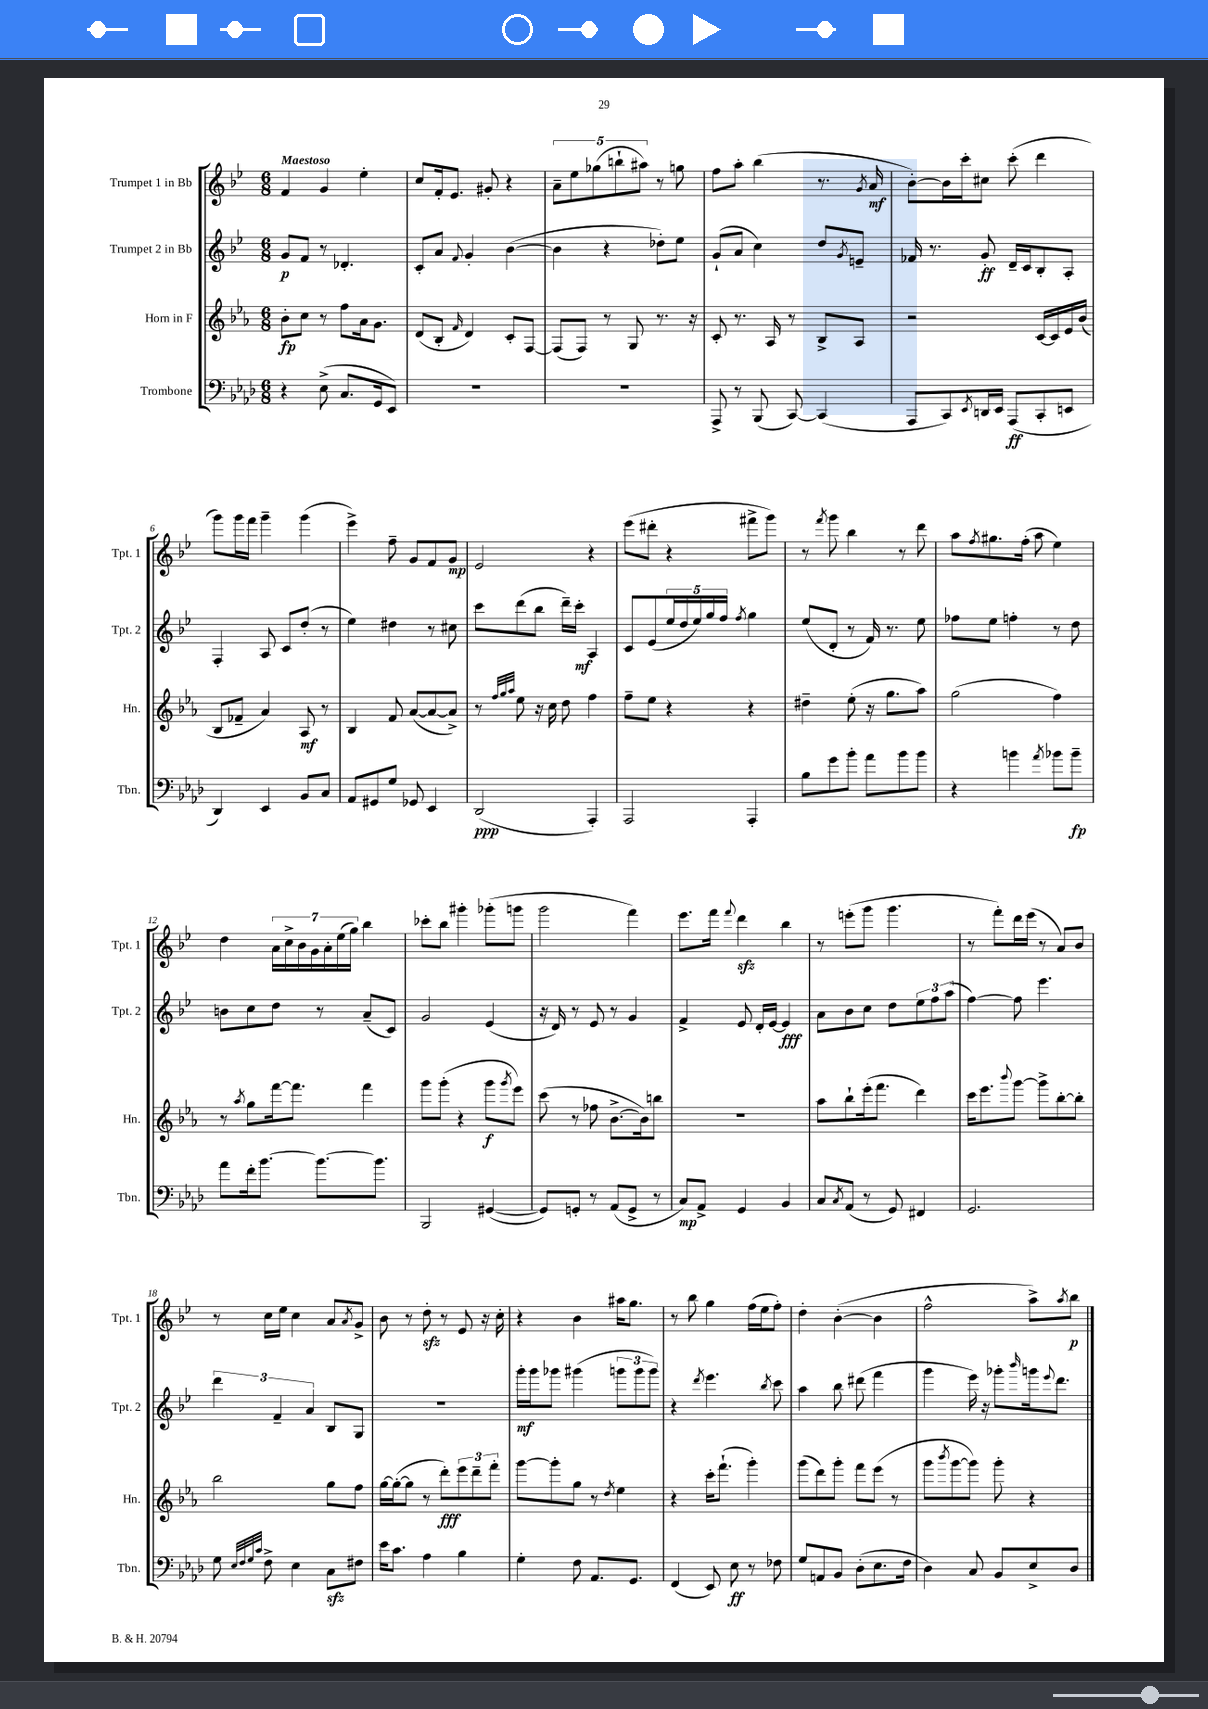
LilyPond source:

<<
\new StaffGroup <<
\new Staff = "s0" \with { instrumentName = "Trumpet 1 in Bb" shortInstrumentName = "Tpt. 1" } {
    \clef treble \key bes \major \numericTimeSignature \time 6/8 \tempo "Maestoso"
    f'4 g'4 ees''4-. |
    c''8 f'16-. ees'8. gis'8-. r4 |
    \tuplet 5/4 { a'8-- ees''8 ges''8( b''8-! ais''8) } r8 g''8 |
    f''8 a''8-. bes''4( r8. \acciaccatura { g'8 } a'16\mf |
    bes'8~-.) bes'16 c'''16-. cis''8 c'''8-.( d'''4 |
    g'''8) g'''16 f'''16 g'''4-- g'''4( |
    ees'''4->) f''8-- g'8 f'8 g'8\mp |
    ees'2 r4 |
    ees'''8( dis'''8-. r4 fis'''8-> g'''8) |
    r8 \acciaccatura { f'''8 } g'''8 bes''4 r8 d'''8 |
    a''8 \acciaccatura { f''8 } gis''8. f''16-.( a''8 ees''4) |
    d''4 \tuplet 7/4 { a'16 c''16-> bes'16 g'16 a'16-. ees''16( g''16) } bes''4 |
    ces'''8-. bes''8 gis'''4-. ges'''8-.( g'''8 |
    g'''2 f'''4) |
    ees'''8. f'''16 \appoggiatura { f'''8 } d'''4\sfz bes''4 |
    r8 e'''8-.( g'''8 g'''4. |
    r8 f'''8-.) d'''16 ees'''16( r8 a'8) bes'8 |
    r8 c''16 ees''16 c''4 a'8 \acciaccatura { a'8 } g'8-> |
    bes'8 r8 d''8-.\sfz r8 ees'8 r16 c''16-. |
    r4 bes'4 ais''16 g''8. |
    r8 bes''8 g''4 f''16( ees''16 f''8-.) |
    d''4-. bes'4~-.( bes'4 |
    f''2-^ a''8->) \acciaccatura { a''8 } bes''8\p \bar "|." |
}
\new Staff = "s1" \with { instrumentName = "Trumpet 2 in Bb" shortInstrumentName = "Tpt. 2" } {
    \clef treble \key bes \major \numericTimeSignature \time 6/8
    g'8\p f'8 r8 des'4.-. |
    c'8-. a'8 \appoggiatura { f'8 } g'4-. bes'4~( |
    bes'4 r4 des''8-.) ees''8 |
    g'8-!( a'8 c''4) d''8 \acciaccatura { g'8 } e'8-- |
    fes'16 r8. g'8-.\ff d'16-- c'16 bes8-. a8-. |
    f4-. a8 c'8 d''8-.( r8 |
    ees''4) dis''4 r8 cis''8 |
    c'''8 d'''8( bes''8 d'''16--) c'''16-.\mf a4 |
    c'8 ees'8( \tuplet 5/4 { ees''16 d''16 ees''16) g''16 f''16 } \acciaccatura { f''8 } g''4 |
    ees''8( d'8-. r8 f'16) r8. ees''8 |
    fes''8 ees''8 f''4-. r8 d''8 |
    b'8 c''8 d''8 r8 a'8--( c'8) |
    g'2 ees'4( |
    r16 d'16) r8 ees'8 r8 g'4 |
    f'4-> ees'8 d'16-. ees'16~ ees'4\fff |
    a'8 bes'8 c''8 d''8 \tuplet 3/2 { ees''8 f''8 a''8( } |
    f''4~) f''8 ees'''4. |
    \tuplet 3/2 { d'''4 f'4-- a'4 } bes8 g8 |
    R2. |
    g'''16-.\mf g'''16 ges'''8 gis'''4( \tuplet 3/2 { g'''8 g'''8 g'''8) } |
    r4 \acciaccatura { d'''8 } ees'''4. \acciaccatura { bes''8 } c'''8 |
    a''4 bes''8 dis'''8( f'''4 |
    g'''4 ees'''16) r16 ges'''8-. \grace { bes'''16 } g'''16 \appoggiatura { ees'''8 } d'''8. \bar "|." |
}
\new Staff = "s2" \with { instrumentName = "Horn in F" shortInstrumentName = "Hn." } {
    \clef treble \key ees \major \numericTimeSignature \time 6/8
    bes'8-.\fp c''8 r8 f''8 aes'16 g'8. |
    d'8( bes8-. \grace { f'16 } d'4) c'8-. f8~ |
    f8( f8) r8 g8 r8. r16 |
    c'8-. r8. aes16 r8 bes8-> aes8 |
    r2 c'16~ c'16 ees'16 bes'16( |
    bes8 fes'8-- aes'4) aes8\mf r8 |
    bes4 f'8 aes'8~( aes'8~ aes'8->) |
    r8 \grace { f''32 g''32 aes''32 } ees''8 r16 c''16 d''8 f''4 |
    f''8-- ees''8 r4 r4 |
    dis''4-- ees''8-.( r16 g''8. aes''8) |
    g''2( f''4) |
    r8 \acciaccatura { aes''8 } g''8 f'''16~ f'''8. f'''4 |
    g'''8 g'''8-.( r4 g'''8\f \acciaccatura { g'''8 } ees'''8) |
    c'''8( r8 fes''8 bes'8.~-> bes'16) b''8 |
    R2. |
    aes''8 bes''8-! ees'''16-.( f'''8. d'''4) |
    c'''16 ees'''8. \appoggiatura { bes'''8 } g'''8~ g'''8-> bes''8~-. bes''8-. |
    bes''2 g''8 f''8 |
    g''16~ g''16~-.( g''8 r8 d'''8-.\fff) \tuplet 3/2 { ees'''8 d'''8-- f'''8-. } |
    g'''8~ g'''8-. g''8 r8 \acciaccatura { d''8 } ees''4 |
    r4 c'''16-. f'''8.-!( g'''4-.) |
    g'''8( d'''8) g'''8-. f'''8 ees'''8( r8 |
    g'''8 \acciaccatura { bes'''8 } g'''8~ g'''8) g'''8-. r4 \bar "|." |
}
\new Staff = "s3" \with { instrumentName = "Trombone" shortInstrumentName = "Tbn." } {
    \clef bass \key aes \major \numericTimeSignature \time 6/8
    r4 ees8->( c8. g,16 ees,8) |
    R2. |
    R2. |
    aes,,8-> r8 bes,,8( c,8~) c,4( |
    aes,,8 c,8) \acciaccatura { ees,8 } d,16 ees,16 aes,,8\ff( c,8-. e,8 |
    des,4) ees,4 bes,8 c8 |
    aes,8 gis,8 g8 ges,8 ees,4 |
    des,2\ppp( aes,,4-.) |
    aes,,2 aes,,4-. |
    bes8 g'8 bes'8-. aes'8 bes'8 bes'8 |
    r4 b'4 \acciaccatura { aes'8 } bes'8 bes'8--\fp |
    aes'8 f'16-. bes'8.~ bes'8.~ bes'8. |
    bes,,2 gis,4~( |
    gis,8) g,8-. r8 aes,8( g,8-> r8 |
    c8\mp) aes,8-> g,4 bes,4 |
    c8 \acciaccatura { c8 } aes,8( r8 g,8) fis,4 |
    g,2. |
    g8 \grace { ees32 f32 g32 c'32 } f8-> ees4 c8\sfz fis8 |
    ees'16 c'8. aes4 bes4 |
    g4-. f8 aes,8. g,8. |
    f,4( ees,8) ees8\ff r8 fes8 |
    g8 a,8 bes,8 des8-.( ees8. f16 |
    des4) c8 bes,8 ees8-> des8 \bar "|." |
}
>>
>>
